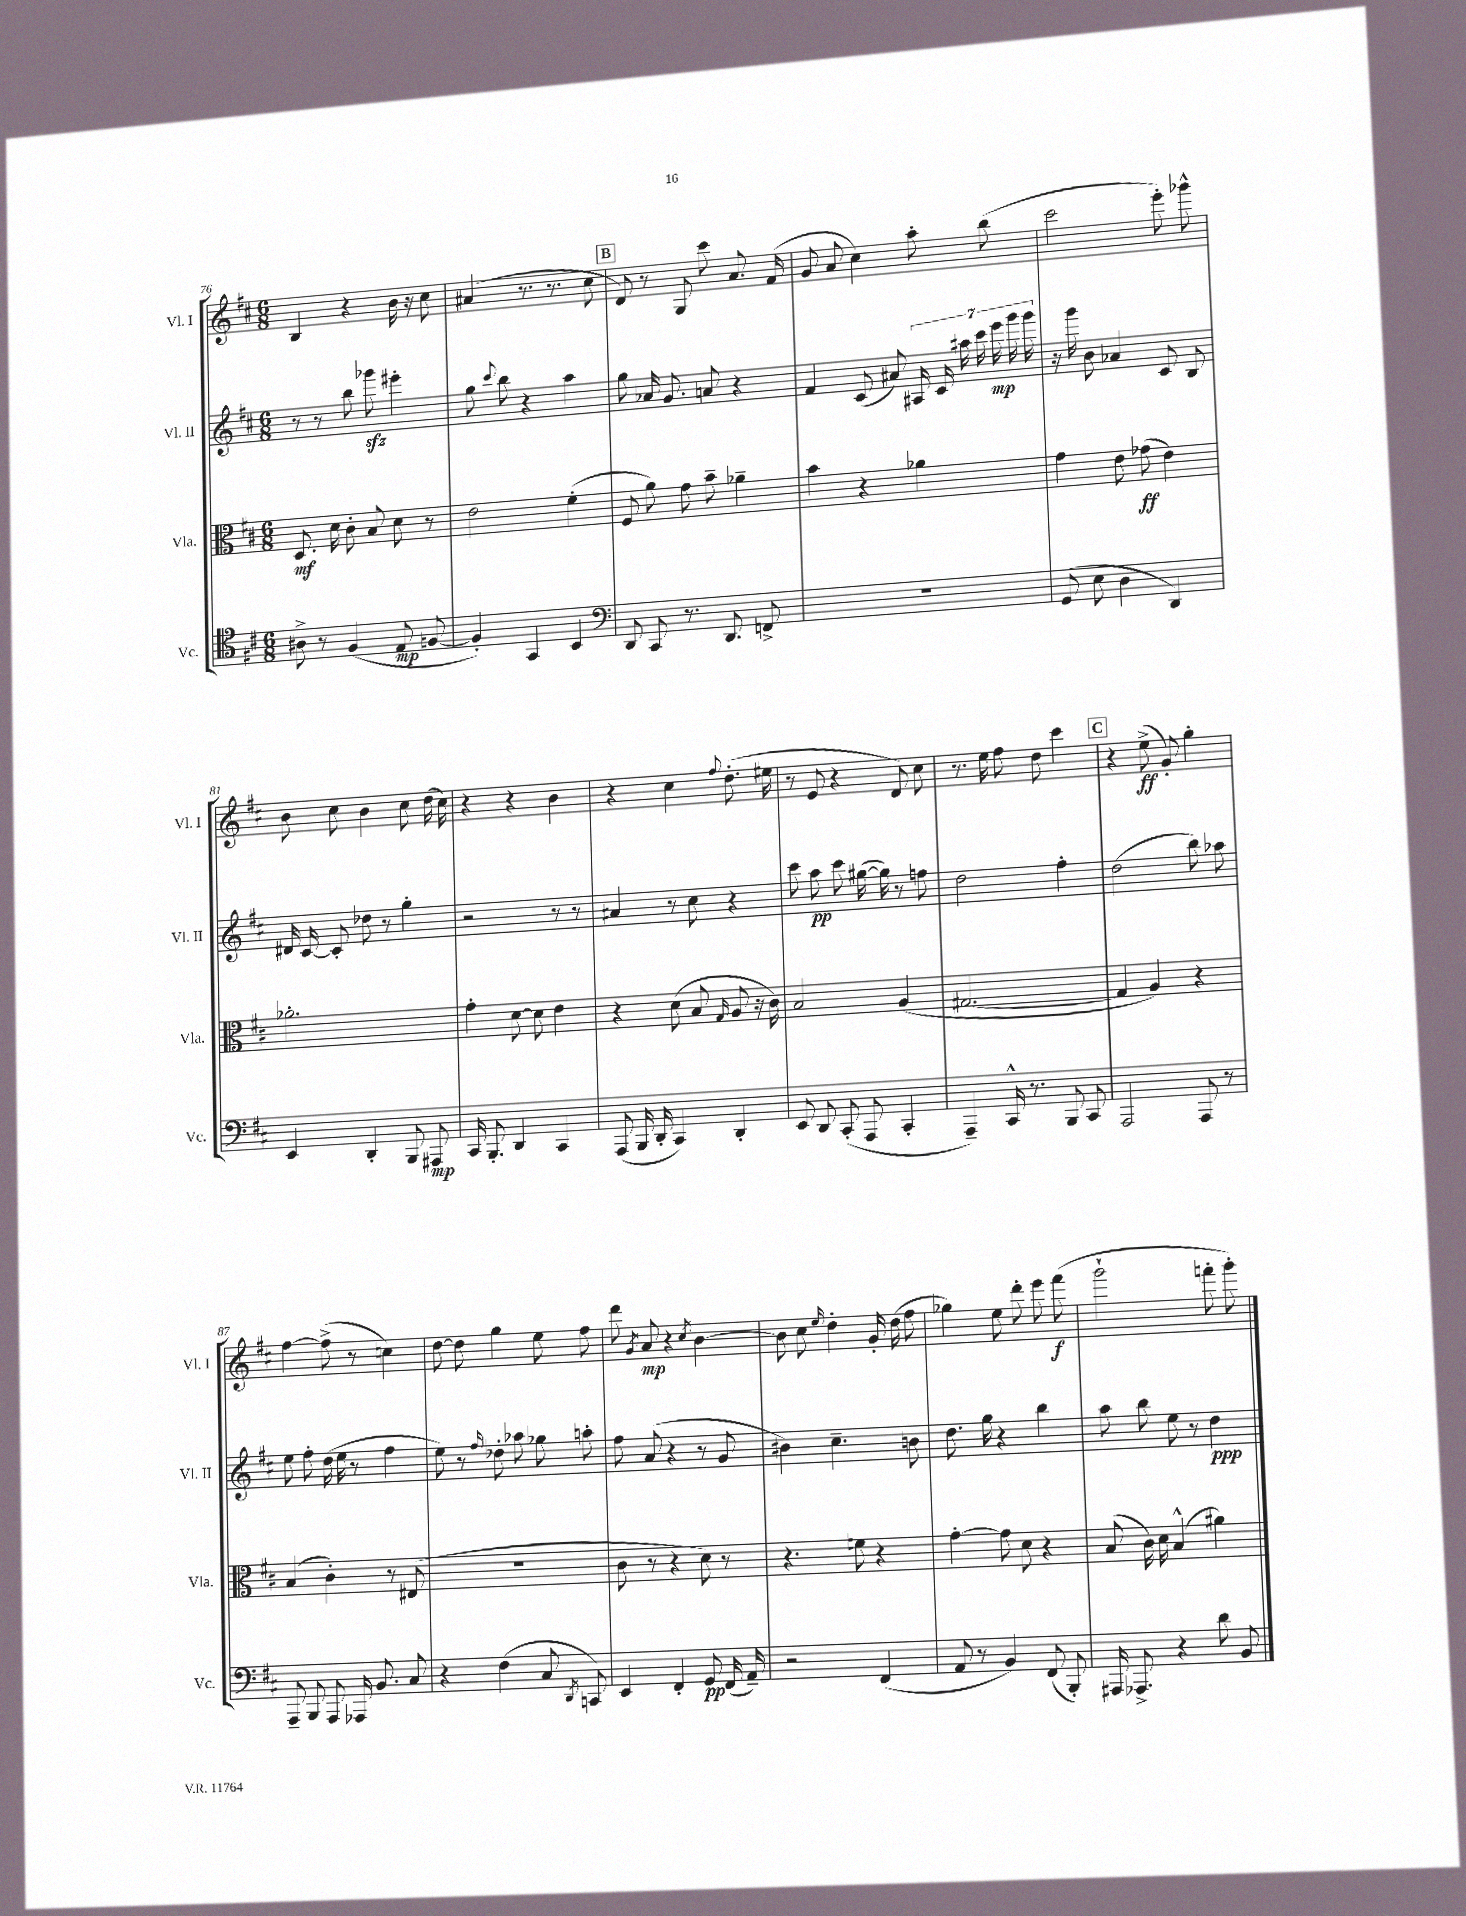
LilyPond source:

<<
\new StaffGroup <<
\new Staff = "s0" \with { instrumentName = "Vl. I" shortInstrumentName = "Vl. I" } {
    \clef treble \key d \major \numericTimeSignature \time 6/8
    \autoBeamOff b4 r4 b'16 r16 cis''8 |
    ais'4( r8. r8. cis''8 |
    \mark \markup { \box "B" } d'8) r8 g8 cis'''8 a'8. fis'16( |
    g'8 a'8 cis''4) a''8-. b''8( |
    cis'''2 e'''8-.) ges'''8-^ |
    b'8 cis''8 b'4 cis''8 d''16( cis''16) |
    r4 r4 b'4 |
    r4 cis''4 \appoggiatura { fis''8 } d''8.-.( eis''16 |
    r8 e'8 r4 d'8) cis''8 |
    r8. e''16 fis''8 d''8 cis'''4 |
    \mark \markup { \box "C" } r4 e''8->\ff( g'8-.) g''4-. |
    fis''4~ fis''8->( r8 c''4) |
    d''8~ d''8 g''4 e''8 fis''8 |
    d'''8 \acciaccatura { g'8 } a'8\mp r4 \acciaccatura { cis''8 } b'4~ |
    b'8 cis''8 \grace { e''16 } d''4-. g'16-. d''16( fis''8 |
    ges''4) e''8 d'''8-. e'''8 fis'''8\f( |
    g'''2-! f'''8-. g'''8-.) \bar "|." |
}
\new Staff = "s1" \with { instrumentName = "Vl. II" shortInstrumentName = "Vl. II" } {
    \clef treble \key d \major \numericTimeSignature \time 6/8
    \autoBeamOff r8 r8 b''8 ges'''8\sfz eis'''4-. |
    g''8 \appoggiatura { cis'''8 } b''8 r4 a''4 |
    \mark \markup { \box "B" } g''8 aes'16 g'8. a'8 r4 |
    fis'4 cis'8( ais'8) \tuplet 7/4 { ais16 cis'16 ais''16 cis'''16 e'''16\mp g'''16 g'''16 } |
    r16 g'''16 b'8 aes'4 cis'8 b8 |
    dis'16 cis'16~ cis'8-. des''8 r8 g''4-. |
    r2 r8 r8 |
    ais'4 r8 cis''8 r4 |
    cis'''8 a''8\pp cis'''8 gis''16~( gis''16) r8 f''8 |
    d''2 fis''4-. |
    \mark \markup { \box "C" } d''2( b''8) aes''8 |
    e''8 fis''8-. d''16( e''16 r8 fis''4 |
    e''8) r8 \grace { fis''16 } des''8-. aes''8 ges''8 a''8-. |
    fis''8 a'8( r4 r8 g'8 |
    bis'4) cis''4.-- b'8 |
    d''8. g''16 r4 b''4 |
    a''8 b''8 e''8 r8 d''4\ppp \bar "|." |
}
\new Staff = "s2" \with { instrumentName = "Vla." shortInstrumentName = "Vla." } {
    \clef alto \key d \major \numericTimeSignature \time 6/8
    \autoBeamOff d8.\mf d'16 cis'8-. b8 d'8 r8 |
    e'2 fis'4-.( |
    \mark \markup { \box "B" } fis8 a'8) g'8 b'8-- aes'4-- |
    b'4 r4 aes'4 |
    g'4 e'8 ges'8\ff( e'4) |
    aes'2.-. |
    g'4-. d'8~ d'8 e'4 |
    r4 d'8( b8 \grace { g16 } a8 r16 cis'16) |
    b2 a4( |
    gis2.~ |
    \mark \markup { \box "C" } gis4 a4) r4 |
    b4( cis'4-.) r8 eis8( |
    R2. |
    cis'8 r8 r4 d'8) r8 |
    r4. f'8 r4 |
    g'4~-. g'8 d'8 r4 |
    b8( cis'16) d'16 b4-^( ais'4) \bar "|." |
}
\new Staff = "s3" \with { instrumentName = "Vc." shortInstrumentName = "Vc." } {
    \clef tenor \key d \major \numericTimeSignature \time 6/8
    \autoBeamOff ais8-> r8 fis4( e8\mp f8~ |
    f4-.) g,4 b,4 |
    \mark \markup { \box "B" } \clef bass d,8 cis,8 r8. d,8. f,8-> |
    R2. |
    g,8( e8 d4 d,4) |
    e,4 d,4-. b,,8 ais,,8\mp |
    cis,16 b,,8.-. d,4 cis,4 |
    a,,8( b,,16 d,16-. cis,4) d,4-. |
    e,8 d,8 cis,8-.( a,,8 cis,4-. |
    a,,4--) cis,16-^ r8. b,,8 cis,8 |
    \mark \markup { \box "C" } a,,2 a,,8 r8 |
    a,,8-- b,,8 a,,8 aes,,16 b,8. cis8 |
    r4 fis4( cis8 \acciaccatura { d,8 } c,8) |
    e,4 fis,4-. g,8\pp fis,16( a,16--) |
    r2 fis,4( |
    a,8 r8 b,4) fis,8( b,,8-.) |
    ais,,16 aes,,8.-> r4 d'8 b,8 \bar "|." |
}
>>
>>
\layout { \context { \Score currentBarNumber = #76 } }
